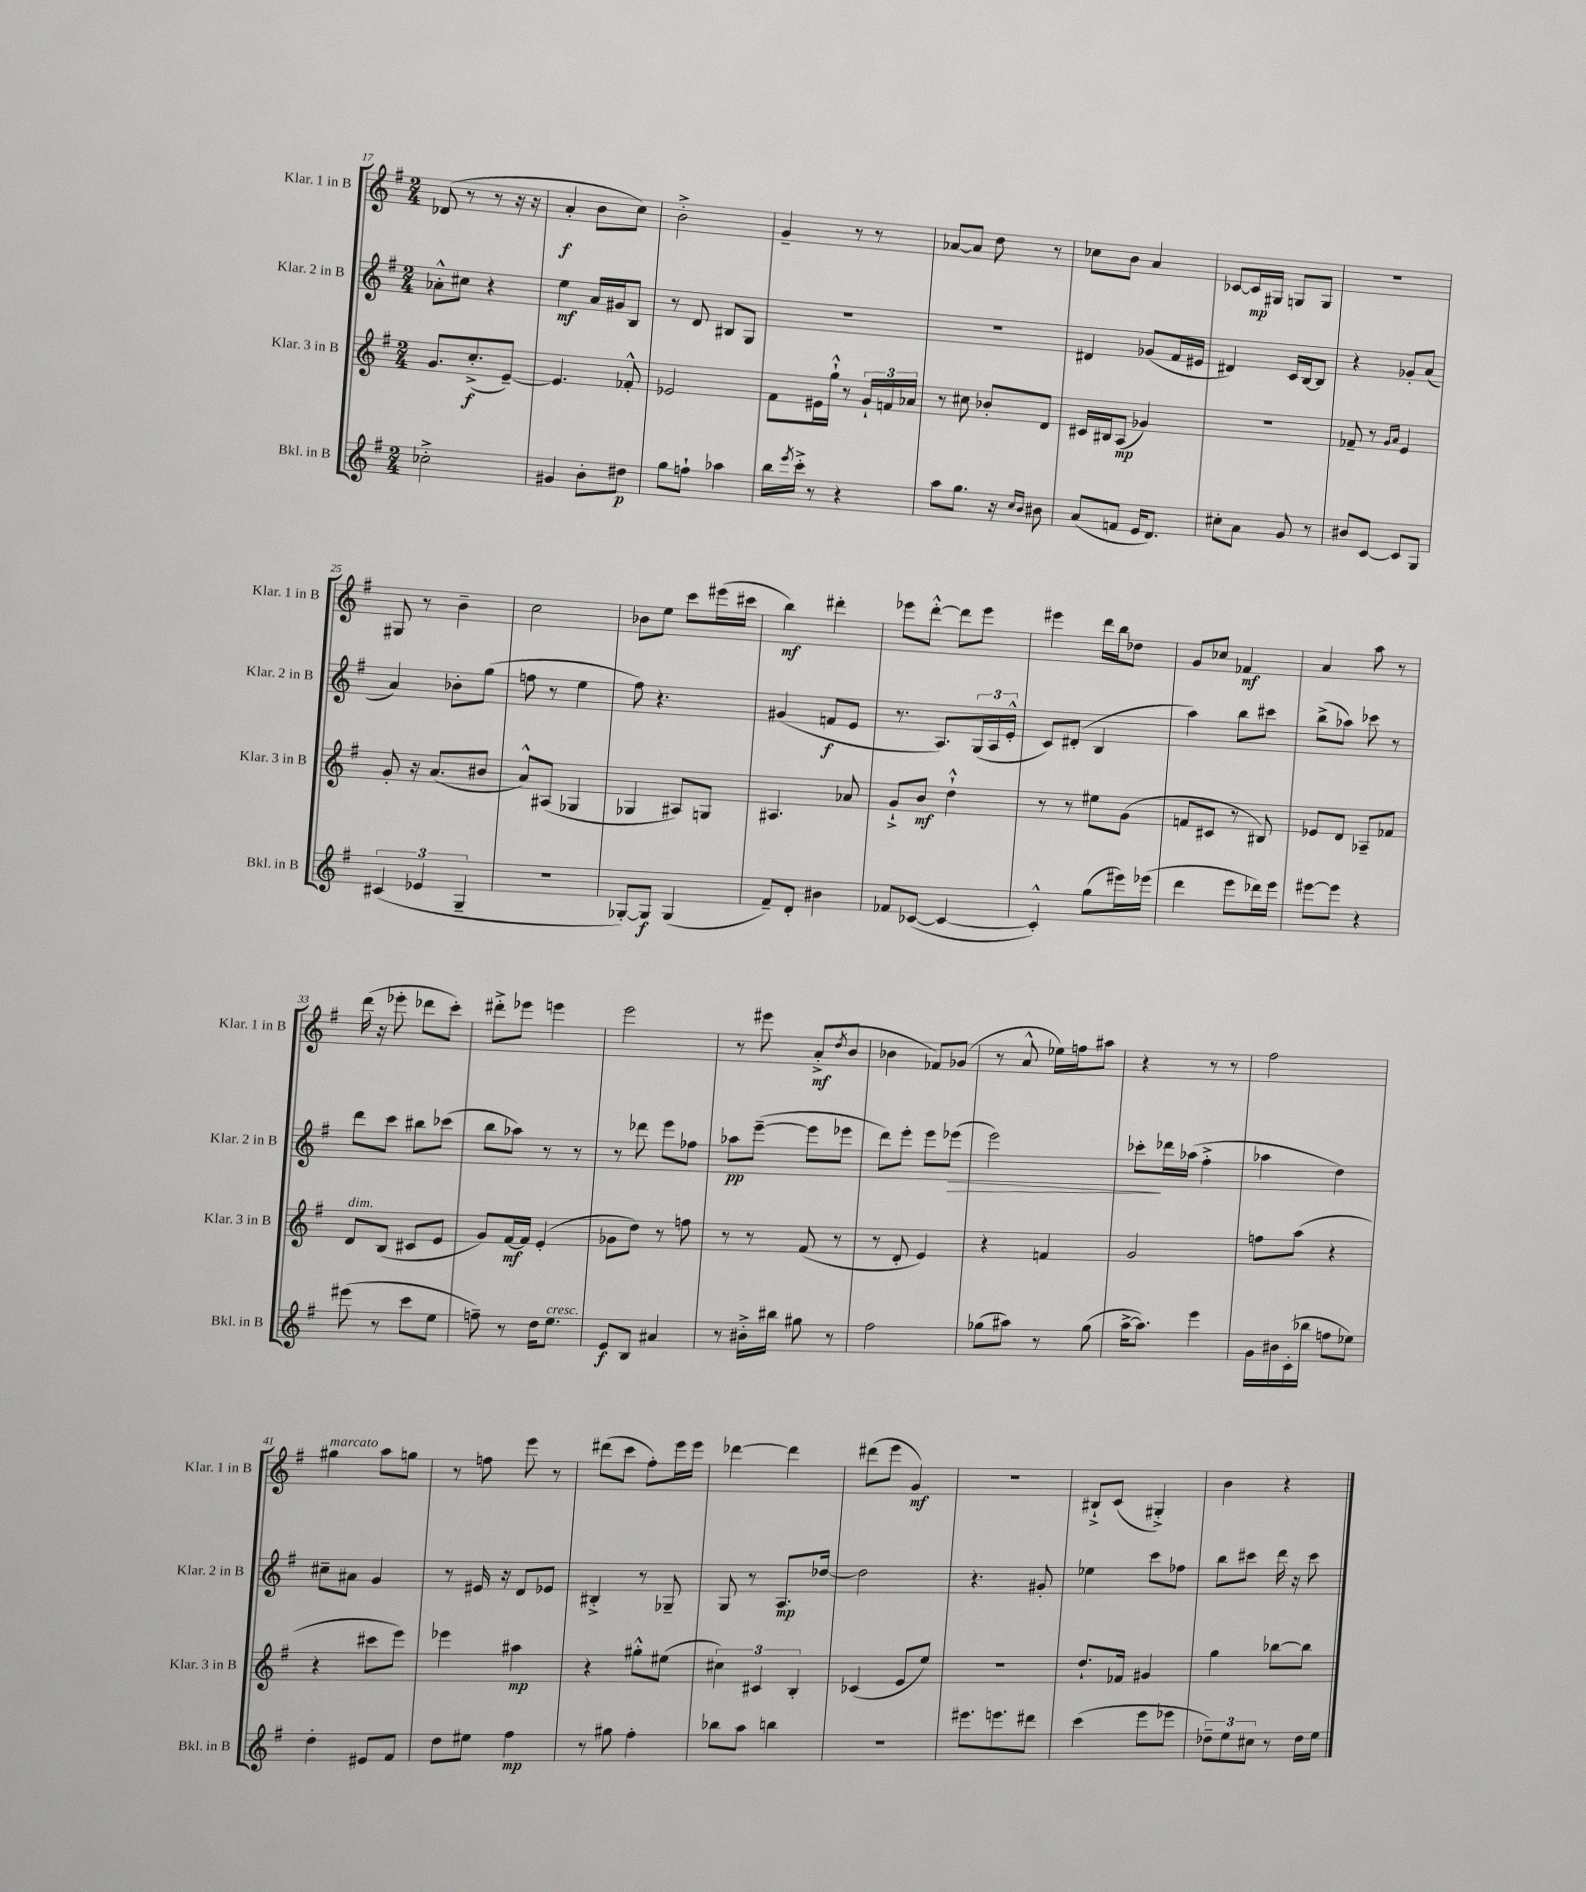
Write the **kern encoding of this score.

**kern	**kern	**kern	**kern
*staff4	*staff3	*staff2	*staff1
*clefG2	*clefG2	*clefG2	*clefG2
*k[f#]	*k[f#]	*k[f#]	*k[f#]
*M2/4	*M2/4	*M2/4	*M2/4
2cc-'^	8.g	8a-'^^	(8d-
.	.	8cc#	8r
.	(8.cc'^	.	.
.	.	4r	8r
.	[8e~)	.	16r
.	.	.	16r
=	=	=	=
4g#	4.e]	4ee	4a'
8b'	.	16a	8b
.	.	16g#	.
8dd#	8f-'^^	8B	8cc)
=	=	=	=
8gg	2e-	8r	2b'^
8ff`	.	8d	.
4aa-	.	8B#	.
.	.	8G	.
=	=	=	=
16bb	8f#	2r	4g~
8qeee	.	.	.
16ccc'^	.	.	.
8r	16e#	.	.
.	16gg`^^	.	.
4r	8r	.	8r
.	24g`	.	8r
.	24f	.	.
.	24a-	.	.
=	=	=	=
8aa	8r	2r	[8a-
8.gg	8cc#	.	8a-]
.	8b-'	.	8dd
16r	.	.	.
16qqcc	.	.	.
16qqb	.	.	.
8b#	8d	.	8r
=	=	=	=
(8a	16c#	4d#	8cc-
.	16B#	.	.
8f	(8A	.	8b
16e	4g-)	(8g-	4a
8.d)	.	.	.
.	.	16f#	.
.	.	16e#	.
=	=	=	=
8cc#'	2r	4d#)	[8c-
8a	.	.	16c-]
.	.	.	16G#
8g	.	16c	8G
.	.	[16B	.
8r	.	8B]	8G
=	=	=	=
8b#	8f-~	4r	2r
[8c	8r	.	.
.	16qqg	.	.
.	16qqa	.	.
8c]	4e	8g-'	.
8G	.	(8a	.
=	=	=	=
(6c#	8g'	4a)	8G#
.	16r	.	8r
6e-	.	.	.
.	(8.a	.	.
.	.	8b-'	4b~
6G~	.	.	.
.	8b#	(8gg	.
=	=	=	=
2r	8a^^)	8ff	2cc
.	(8A#	8r	.
.	4G-	4ee	.
=	=	=	=
[8G-')	4G-	8ff#)	8b-
8G-]	.	4.r	8ee
(4G-	8A#)	.	8ccc
.	8G	.	(16eee#
.	.	.	16ccc#
=	=	=	=
8f#~)	4.A#	(4g#	4bb)
8d'	.	.	.
4b#	.	8f	4ddd#'
.	8a-	8e	.
=	=	=	=
8f-	8g`^	8.r	8eee-
([8c-	8b	.	[8ddd'^^
.	.	8.A)	.
4c-_	4dd`^^	.	8ddd]
.	.	(24G	8eee-
.	.	24A	.
.	.	24e'^^	.
=	=	=	=
4c-'^^])	8r	8c)	4eee#
.	8r	(8d#'	.
(8gg	8ee#	4B	16ddd
.	.	.	16bb
16eee#)	(8g	.	8dd-
(16eee-	.	.	.
=	=	=	=
4ddd	8f	4aa)	8g
.	8c#	.	8cc-
8eee	8r	8bb	4f-
16ddd-)	8B#)	8ccc#	.
16eee	.	.	.
=	=	=	=
[8eee#	8e-	(8bb^	4a
8eee#]	8d	8aa-)	.
4r	8A-~	8ccc-	8aa
.	8f-	8r	8r
=	=	=	=
(8eee#	8d	8ddd	(16ddd
.	.	.	16r
8r	(8B	8ccc	8eee-'
8ccc	8c#	8bb#	8ddd-
8ee	8e	(8ccc-	8ccc')
=	=	=	=
8ff~)	8g)	8bb	8ddd#'^
8r	[16f#	8aa-)	8eee-
.	16f#]	.	.
16dd	(4e'	8r	4eee
8.ee	.	.	.
.	.	8r	.
=	=	=	=
8e	8g-	8r	2eee
8B	8dd)	8ddd-	.
4a#	8r	8eee	.
.	8ff	8ff-	.
=	=	=	=
8r	8r	8aa-	8r
16b#'^	8r	([8eee~	8eee#
16bb#	.	.	.
8gg#	(8f#	8eee]	(8a'^
.	.	.	8qdd
8r	8r	8eee-	8b
=	=	=	=
2ff#	8r	8ddd)	4b-
.	8d'	8eee'	.
.	4e)	8eee	8f-)
.	.	(8eee-	(8g-
=	=	=	=
(8gg-	4r	2eee)	8r
8aa#)	.	.	8a^^
8r	4f	.	16ee-)
.	.	.	16ff
(8gg-	.	.	8aa#
=	=	=	=
[16aa^	2g	8ccc-'	4r
8.aa])	.	.	.
.	.	16ddd-	.
.	.	(16aa-	.
4eee	.	4ff#'^	8r
.	.	.	8r
=	=	=	=
16g	8ff	4aa-	2ff#
16b#	.	.	.
(16c'	(8aa	.	.
16bb-	.	.	.
8ff	4r	4dd)	.
8ee-)	.	.	.
=	=	=	=
4dd'	4r	8cc#~	4gg#
.	.	8a#	.
8e#	8ccc#	4g	8aa
8f#	8eee)	.	8gg
=	=	=	=
8dd	4eee-	8r	8r
8ee#	.	16e#	8ff
.	.	16r	.
4ff#	4aa#	8d	8eee
.	.	8e-	8r
=	=	=	=
8r	4r	4B#'^	(8ddd#
8gg#	.	.	8ccc
4ff#'	8gg#'^^	8r	8ff#')
.	(8ee#	8G-~	16eee
.	.	.	16eee
=	=	=	=
8bb-	6cc#)	8G	[4ddd-
8aa	.	8r	.
.	6c#	.	.
4bb	.	8.A	4ddd-]
.	6B'	.	.
.	.	[16dd-	.
=	=	=	=
2r	(4c-	2dd-]	(8ddd#
.	.	.	8eee
.	8e	.	4g)
.	8ee)	.	.
=	=	=	=
8.eee#	2r	4.r	2r
8.eee	.	.	.
8ddd#	.	8g#'	.
=	=	=	=
(4ccc	8.dd`	4ee-	8B#`^
.	.	.	(8c
.	16f-	.	.
8eee	4g#	8ccc	4G#'^)
8eee-	.	8ff-	.
=	=	=	=
12dd-~)	4gg	8bb	4b
12ee	.	.	.
.	.	8ccc#	.
12cc#	.	.	.
8r	[8bb-	16ddd	4r
.	.	16r	.
16dd-	8bb-]	8ccc#	.
16ee	.	.	.
==	==	==	==
*-	*-	*-	*-
